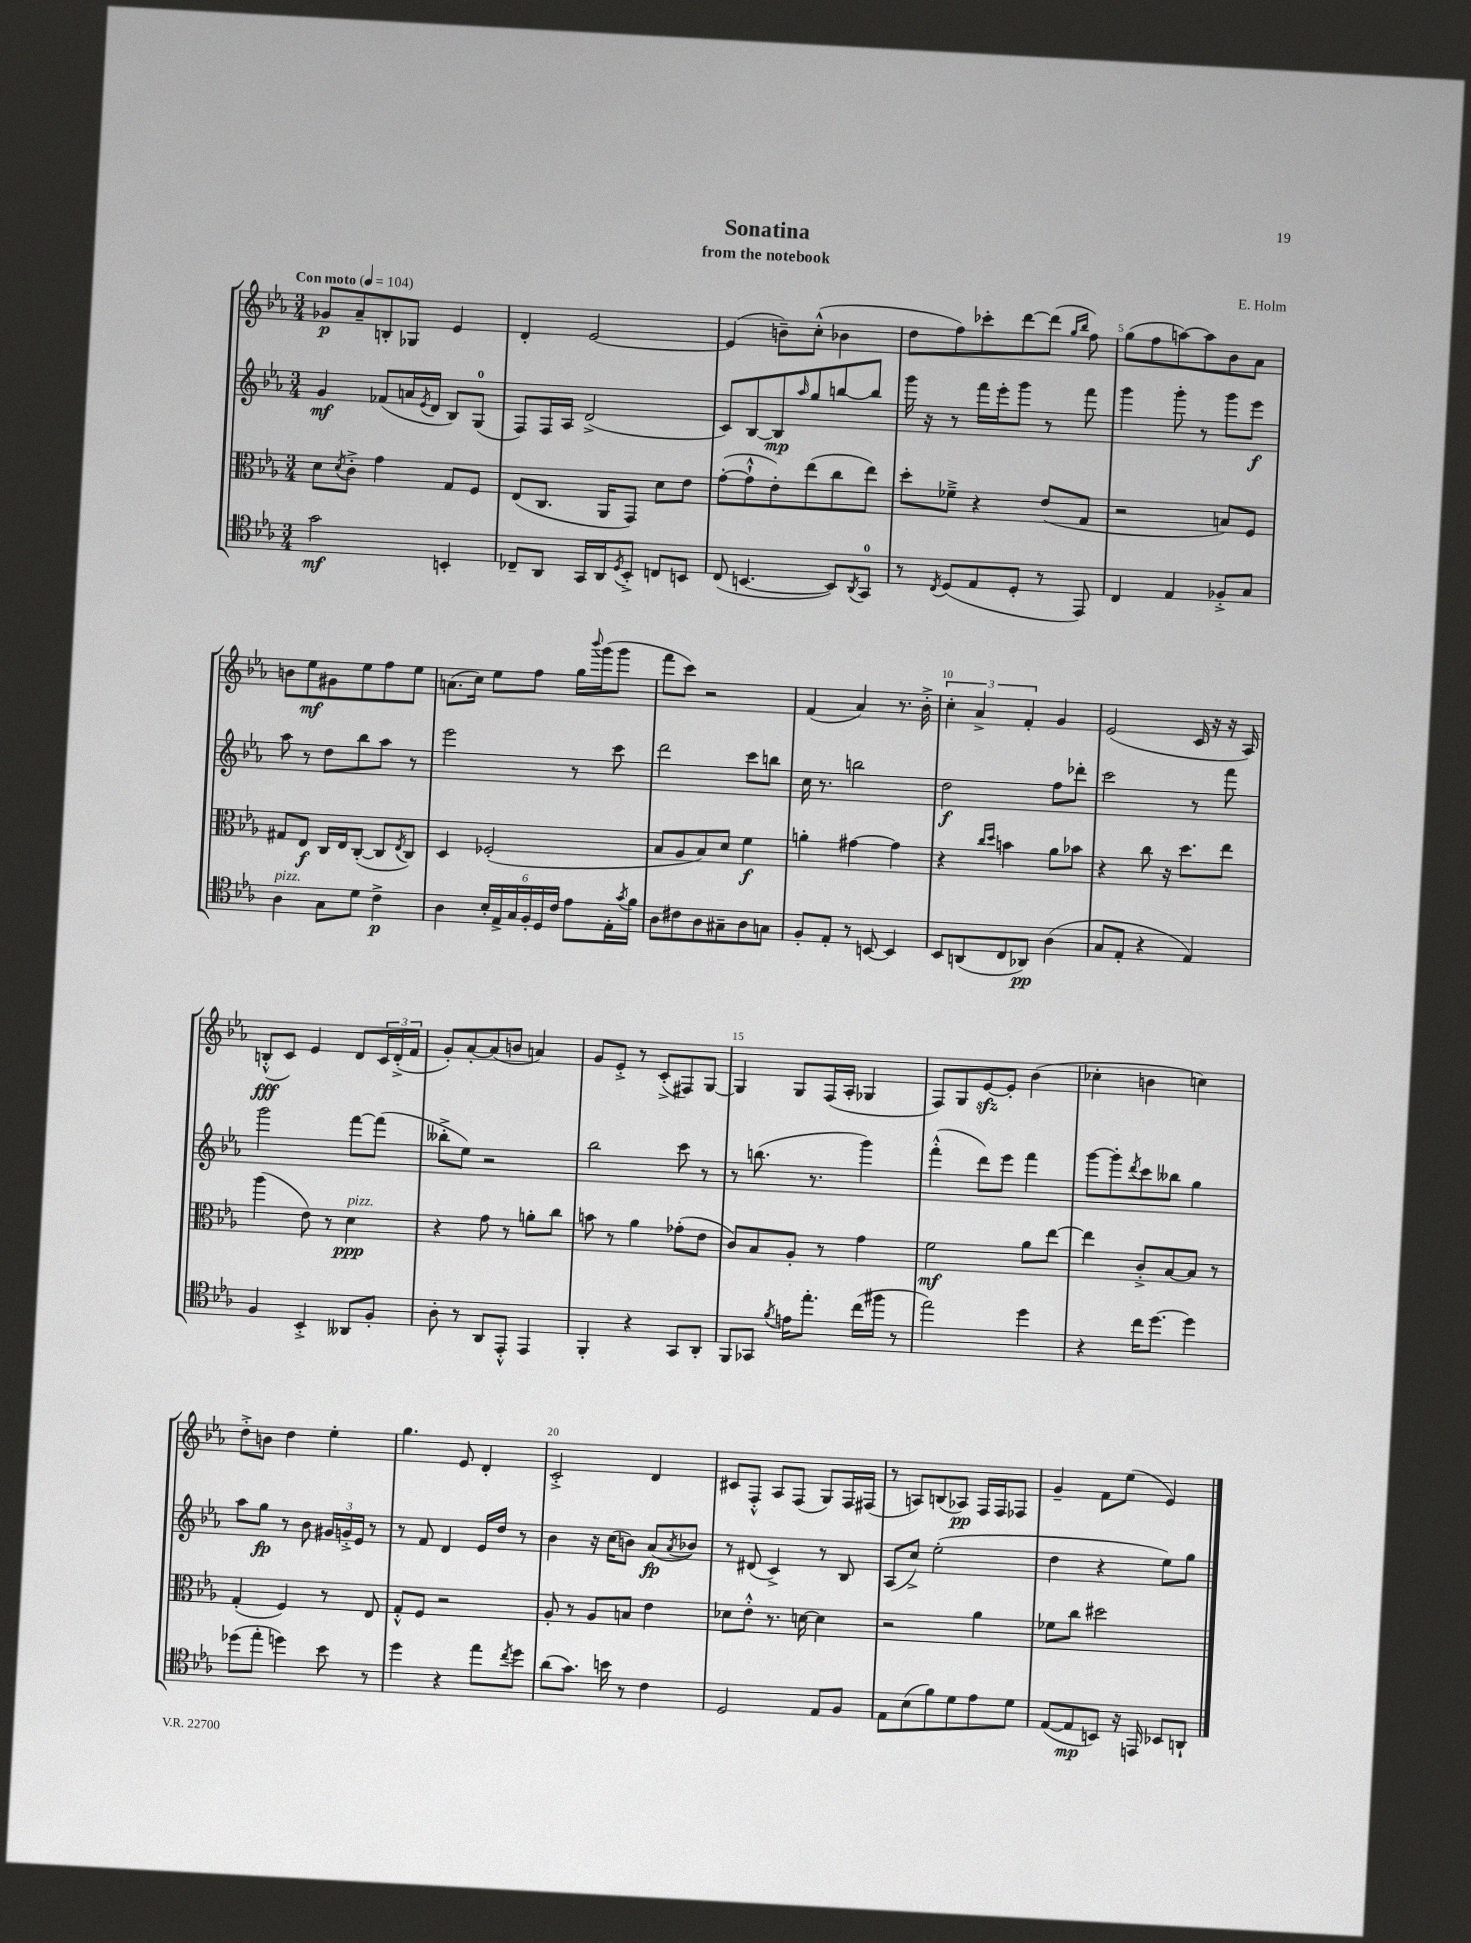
\header { title = "Sonatina" composer = "E. Holm" subtitle = "from the notebook" }
<<
\new StaffGroup <<
\new Staff = "s0" {
    \clef treble \key ees \major \numericTimeSignature \time 3/4 \tempo "Con moto" 4 = 104
    ges'8\p aes'8-- b8-. ges8 ees'4 |
    d'4-. ees'2~ |
    ees'4( b'8--) c''8-.-^( bes'4 |
    d''8 f''8) ces'''8-. d'''8~ d'''8( \grace { g''16 bes''16 } f''8) |
    g''8( f''8 a''8~) a''8 bes'8 aes'8 |
    b'8 ees''8\mf gis'8 ees''8 f''8 ees''8 |
    a'8.( c''16) ees''8 f''8 g''16 \appoggiatura { bes'''8 } g'''16( g'''8 |
    f'''8 c'''8) r2 |
    f'4( aes'4) r8. bes'16-.-> |
    \tuplet 3/2 { c''4-. aes'4-> f'4-. } g'4 |
    ees'2( c'16 r16 r16 aes16) |
    b8-.-^\fff( c'8) ees'4 d'8 \tuplet 3/2 { c'16 d'16-.->( f'16 } |
    g'8-.) aes'8~-. aes'8( b'8 a'4) |
    g'8 ees'8-.-> r8 c'8-.->( fis8) g8~ |
    g4 g8 f16( aes16-. ges4 |
    f8) g8 ees'8~\sfz ees'8-. bes'4( |
    ces''4-. b'4 c''4) |
    d''8-.-> b'8 d''4 ees''4-. |
    g''4. ees'8 d'4-. |
    c'2-.-> d'4 |
    cis'8 f8-.-^ aes8 f8( g8) f16 fis16( |
    r8 a8) b8( aes8\pp) f16 f16 fes8 |
    g'4-- f'8 ees''8( ees'4) \bar "|." |
}
\new Staff = "s1" {
    \clef treble \key ees \major \numericTimeSignature \time 3/4
    g'4\mf fes'8( a'16 \acciaccatura { ees'8 } d'16 bes8) g8-0( |
    f8) f16 aes16 d'2->( |
    c'8) bes8~ bes8\mp \grace { aes''16 } g''8 b''8~ b''8 |
    g'''16 r16 r8 f'''16 ees'''16-. g'''8 r8 f'''8 |
    g'''4 g'''8-. r8 g'''8 ees'''8\f |
    aes''8 r8 d''8 bes''8 aes''8 r8 |
    ees'''2 r8 c'''8 |
    d'''2 c'''8 b''8 |
    c''16 r8. b''2 |
    d''2\f f''8 des'''8-. |
    c'''2 r8 f'''8 |
    g'''2 f'''8~ f'''8( |
    beses''8-.-> ees''8) r2 |
    bes''2 c'''8 r8 |
    r8 b''8.( r8. g'''4) |
    f'''4-.-^( d'''8) ees'''8 f'''4 |
    g'''8~ g'''8-. \acciaccatura { d'''8 } c'''8 beses''8 g''4 |
    aes''8 g''8\fp r8 bes'8 \tuplet 3/2 { gis'16 g'16-.-> ees'16 } r8 |
    r8 f'8 d'4 ees'16 d''16 r8 |
    bes'4 r16 c''16( b'8) aes'8\fp( \acciaccatura { aes'8 } bes'8) |
    r8 dis'8( c'4->) r8 bes8 |
    aes8( c''8->) ees''2-.( |
    d''4 r4 ees''8) g''8 \bar "|." |
}
\new Staff = "s2" {
    \clef alto \key ees \major \numericTimeSignature \time 3/4
    d'8 \acciaccatura { d'8 } c'8-.-> g'4 g8 f8 |
    ees8( c8. aes,16 g,8) d'8 ees'8 |
    g'8~-.( g'8-!-^ ees'8-.) ees''8( c''8 ees''8) |
    d''8-. fes'8---> r4 ees'8( g8 |
    r2 b8) f8 |
    gis8 ees8\f c16 ees16 c8~-.( c8 \acciaccatura { ees8 } c8) |
    d4 fes2-.( |
    bes8 aes8 bes8) d'8 f'4\f |
    a'4-. gis'4~ gis'4 |
    r4 \grace { c''16 d''16 } b'4 aes'8 bes'8 |
    r4 c''8 r16 d''8. ees''8 |
    aes''4( ees'8) r8 d'4\ppp^\markup { \italic "pizz." } |
    r4 g'8 r8 a'8-. c''8 |
    b'8 r8 aes'4 ges'8-.( ees'8 |
    c'8) bes8 aes8-. r8 g'4 |
    f'2\mf aes'8 ees''8~ |
    ees''4 c'8-.-> bes8~ bes8 r8 |
    g4-.( f4) r8 ees8 |
    g8-.-^ f8 r2 |
    aes8-. r8 aes8 b8 ees'4 |
    des'8 ees'8-.-^ r8. d'16~ d'4 |
    r2 aes'4 |
    fes'8 c''8 dis''2 \bar "|." |
}
\new Staff = "s3" {
    \clef tenor \key ees \major \numericTimeSignature \time 3/4
    g'2\mf b,4-. |
    ces8-- aes,8 g,16 aes,16 \acciaccatura { d8 } bes,8-.-> c8 b,8 |
    c8( b,4.~ b,8) \acciaccatura { aes,8 } g,8-0 |
    r8 \acciaccatura { c8 } d8( ees8 d8-. r8 ees,8) |
    c4 ees4 fes8-.-> g8 |
    aes4^\markup { \italic "pizz." } g8 d'8 c'4->\p |
    aes4 \tuplet 6/4 { bes16-. ees16-> g16 f16-. d16 c'16 } ees'8 ees16-. \acciaccatura { g'8 } f'16 |
    aes8 cis'8 aes8 gis8-- aes8 g8 |
    f8-. ees8-. r8 b,8~ b,4 |
    bes,8 a,8( c8 aes,8\pp) aes4( |
    g8 ees8-. r4 ees4) |
    f4 bes,4-.-> aeses,8 f8-. |
    aes8-. r8 aes,8 ees,8-.-^ ees,4 |
    f,4-. r4 g,8 aes,8-. |
    f,8 ges,8 \acciaccatura { f'8 } e'16 ees''8.-. c''16( fis''16 r8 |
    ees''2) d''4 |
    r4 c''16 d''8.~ d''4 |
    des''8( ees''8-. d''4) bes'8 r8 |
    d''4 r4 ees''8 \acciaccatura { c''8 } d''8 |
    aes'8( g'8.) b'16 r8 c'4 |
    d2 ees8 f8 |
    ees8 bes8( f'8) d'8 ees'8 d'8 |
    ees8~( ees8\mp b,8) r16 e,16 bes,8 a,8-! \bar "|." |
}
>>
>>
\layout { \context { \Score \override BarNumber.break-visibility = ##(#f #t #t) barNumberVisibility = #(every-nth-bar-number-visible 5) } }
